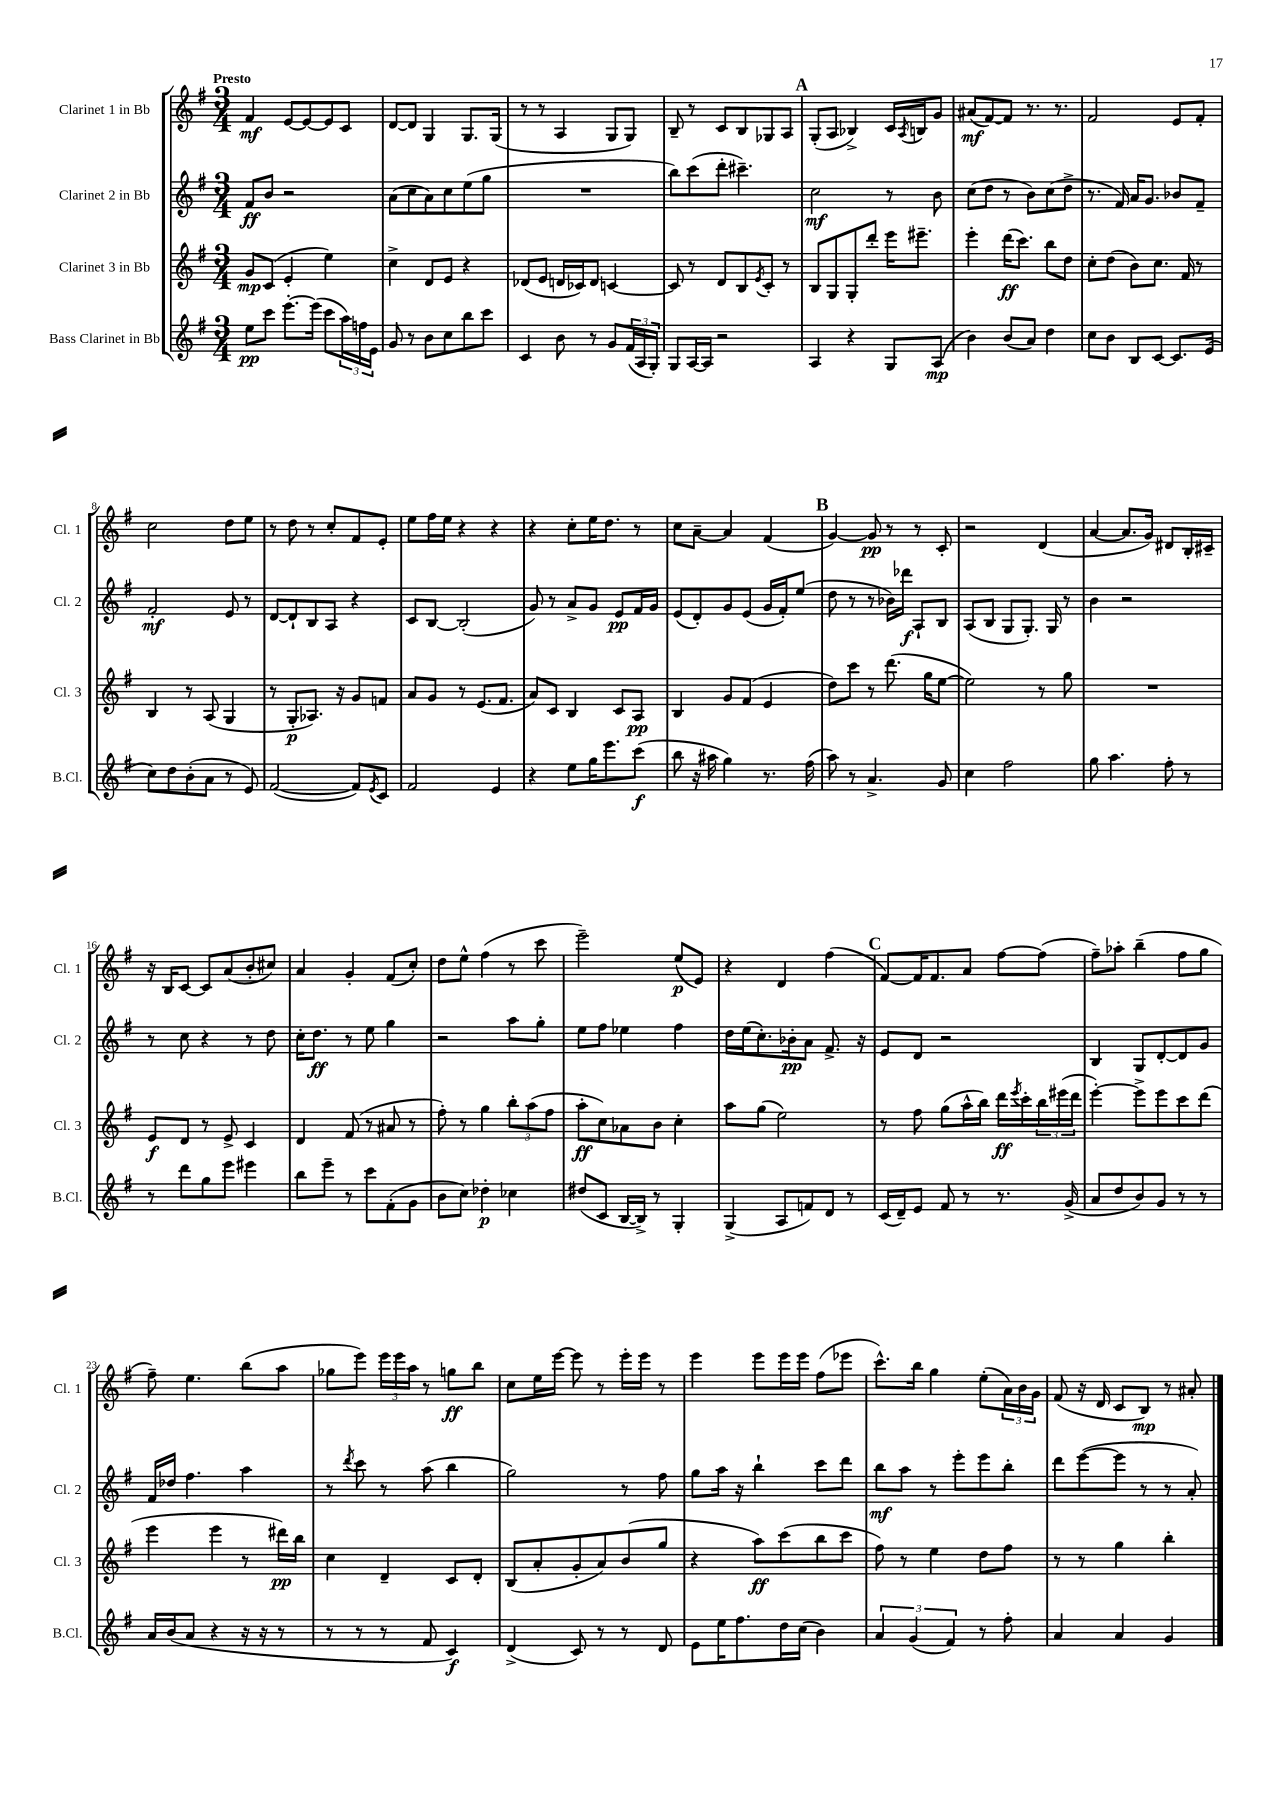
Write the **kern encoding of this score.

**kern	**kern	**kern	**kern
*staff4	*staff3	*staff2	*staff1
*clefG2	*clefG2	*clefG2	*clefG2
*k[f#]	*k[f#]	*k[f#]	*k[f#]
*M3/4	*M3/4	*M3/4	*M3/4
8ee	8g	8f#	4f#
8ccc	(8c	8b	.
[8.eee'	4e'	2r	[8e
.	.	.	8e_
(16eee]	.	.	.
8ccc	4ee)	.	8e]
24aa)	.	.	8c
24ff	.	.	.
24e	.	.	.
=	=	=	=
8g	4cc^	(8a	[8d
8r	.	8cc	8d]
8b	8d	8a)	4G
8cc	8e	8cc	.
8bb	4r	(8ee	8.G
8ccc	.	8gg	.
.	.	.	(16G
=	=	=	=
4c	(8d-	2.r	8r
.	8e	.	8r
8b	16d	.	4A
.	16c-)	.	.
8r	8d	.	.
8g	[4c	.	8G
(24f#	.	.	8G)
24A	.	.	.
24G')	.	.	.
=	=	=	=
8G	8c]	8bb)	8B~
[16A	8r	(8ccc	8r
16A]	.	.	.
2r	8d	8ddd'	8c
.	8B	4.ccc#~)	8B
.	8qe	.	.
.	8c'	.	8G-
.	8r	.	8A
=	=	=	=
4A	8B	2cc	(8G'
.	8G	.	8A
4r	8G'	.	4B-^)
.	8ddd'	.	.
8G	16eee	8r	16c
.	.	.	8qA
.	8.eee#~	.	16B
(8A	.	8b	8g
=	=	=	=
4b)	4eee'	(8cc	(8a#
.	.	8dd	[8f#)
(8b	(16ddd	8r	8f#]
.	8.ccc)	.	.
8a)	.	8b)	8.r
4dd	8bb	(8cc	.
.	.	.	8.r
.	8dd	8dd^	.
=	=	=	=
8cc	8cc'	8.r	2f#
8b	(8dd	.	.
.	.	16f#)	.
8B	8b)	16a	.
.	.	8.g	.
[8c	8.cc	.	.
8.c]	.	8b-	8e
.	16f#	.	.
.	8r	8f#~	8f#'
(16e	.	.	.
=	=	=	=
8cc)	4B	2f#'	2cc
8dd	.	.	.
(8b'	8r	.	.
8a	(8A	.	.
8r	4G	8e	8dd
8e)	.	8r	8ee
=	=	=	=
([2f#	8r	[8d	8r
.	8G'	8d`]	8dd
.	8.A-)	8B	8r
.	.	8A	8cc'
.	16r	.	.
8f#])	8g	4r	8f#
8qe	.	.	.
8c	8f	.	8e'
=	=	=	=
2f#	8a	8c	8ee
.	8g	[8B	16ff#
.	.	.	16ee
.	8r	(2B']	4r
.	(8.e	.	.
4e	.	.	4r
.	8.f#	.	.
=	=	=	=
4r	8a)	8g)	4r
.	8c	8r	.
8ee	4B	8a^	8cc'
16gg	.	8g	16ee
8.eee	.	.	8.dd
.	8c	8e	.
(8ccc	8A	16f#	8r
.	.	16g	.
=	=	=	=
8bb	4B	(8e	8cc
16r	.	8d')	[8a~
16aa#	.	.	.
4gg)	8g	8g	4a]
.	(8f#	(8e	.
8.r	4e	16g	(4f#
.	.	16f#')	.
.	.	(8ee	.
(16ff#	.	.	.
=	=	=	=
8aa)	8dd)	8dd	[4g)
8r	8ccc	8r	.
4.a^	8r	8r	8g]
.	(8.ddd	16b-)	8r
.	.	16ddd-	.
.	.	8A`	8r
.	16gg	.	.
8g	[8ee	8B	8c'
=	=	=	=
4cc	2ee])	(8A	2r
.	.	8B	.
2ff#	.	8G	.
.	.	8.G')	.
.	8r	.	(4d
.	.	16G	.
.	8gg	8r	.
=	=	=	=
8gg	2.r	4b	[4a
4.aa	.	.	.
.	.	2r	8.a]
.	.	.	16g)
8ff#'	.	.	8d#
8r	.	.	16B'
.	.	.	16c#~
=	=	=	=
8r	8e	8r	16r
.	.	.	16B
8ddd	8d	8cc	[8c
8gg	8r	4r	8c]
8eee	8e^	.	(8a
4eee#	4c	8r	8b'
.	.	8dd	8cc#)
=	=	=	=
8bb	4d	16cc'	4a
.	.	8.dd	.
8eee~	.	.	.
8r	(8f#	8r	4g'
8ccc	8r	8ee	.
(8f#'	8a#	4gg	(8f#
8g	8r	.	8cc')
=	=	=	=
8b	8ff#')	2r	8dd
8cc)	8r	.	8ee^^
4dd-'	4gg	.	(4ff#
4cc-	12bb'	8aa	8r
.	(12aa	.	.
.	.	8gg'	8ccc
.	12ff#	.	.
=	=	=	=
(8dd#	8aa'	8ee	2eee~)
8c	8cc)	8ff#	.
[16B	8a-	4ee-	.
16B^])	.	.	.
8r	8b	.	.
4G'	4cc'	4ff#	(8ee
.	.	.	8e)
=	=	=	=
(4G^	8aa	16dd	4r
.	.	(16ee	.
.	(8gg	8.cc')	.
8A	2ee)	.	4d
.	.	16b-'	.
8f)	.	8a	.
8d	.	8.f#^	(4ff#
8r	.	.	.
.	.	16r	.
=	=	=	=
(16c	8r	8e	[8f#)
16d~)	.	.	.
8e	8ff#	8d	16f#]
.	.	.	8.f#
8f#	(8gg	2r	.
8r	16aa^^	.	8a
.	16bb)	.	.
8.r	16ddd	.	[8ff#
.	8qeee	.	.
.	16ccc'	.	.
.	24bb	.	(8ff#]
.	(24eee#	.	.
(16g^	.	.	.
.	24ddd	.	.
=	=	=	=
8a	[4eee')	4B	8ff#~)
8dd	.	.	8aa-'
8b)	8eee^]	8G	(4bb~
8g	8eee	[8d'	.
8r	8ccc	8d]	8ff#
8r	(8ddd	8g	8gg
=	=	=	=
16a	4eee	16f#	8ff#~)
(16b	.	16dd-	.
8a	.	4.ff#	4.ee
4r	4eee	.	.
16r	8r	4aa	(8bb
16r	.	.	.
8r	16ddd#)	.	8aa
.	16bb	.	.
=	=	=	=
8r	4cc	8r	8gg-
.	.	8qddd	.
8r	.	8ccc	8eee)
8r	4d~	8r	24eee
.	.	.	24eee
.	.	.	24aa
8f#	.	(8aa	8r
4c)	8c	4bb	8gg
.	8d'	.	8bb
=	=	=	=
(4d^	(8B	2gg)	8cc
.	8a'	.	16ee
.	.	.	[16eee
8c)	8g'	.	8eee]
8r	8a)	.	8r
8r	(8b	8r	16eee'
.	.	.	16eee
8d	8gg	8ff#	8r
=	=	=	=
8e	4r	8gg	4eee
16ee	.	16aa	.
8.ff#	.	16r	.
.	8aa)	4bb`	8eee
16dd	(8ccc	.	16eee
(16cc	.	.	16eee
4b)	8bb	8ccc	(8ff#
.	8ccc	8ddd	8eee-
=	=	=	=
6a	8ff#)	8bb	8.ccc^^)
.	8r	8aa	.
(6g	.	.	.
.	.	.	16bb
.	4ee	8r	4gg
6f#)	.	.	.
.	.	8eee'	.
8r	8dd	8eee	(8ee'
8ff#'	8ff#	8bb'	24a)
.	.	.	24b
.	.	.	24g
=	=	=	=
4a	8r	8ddd	(8f#
.	8r	([8eee	16r
.	.	.	16d
4a	4gg	8eee]	8c
.	.	8r	8B)
4g	4bb'	8r	8r
.	.	8a')	8a#'
==	==	==	==
*-	*-	*-	*-
